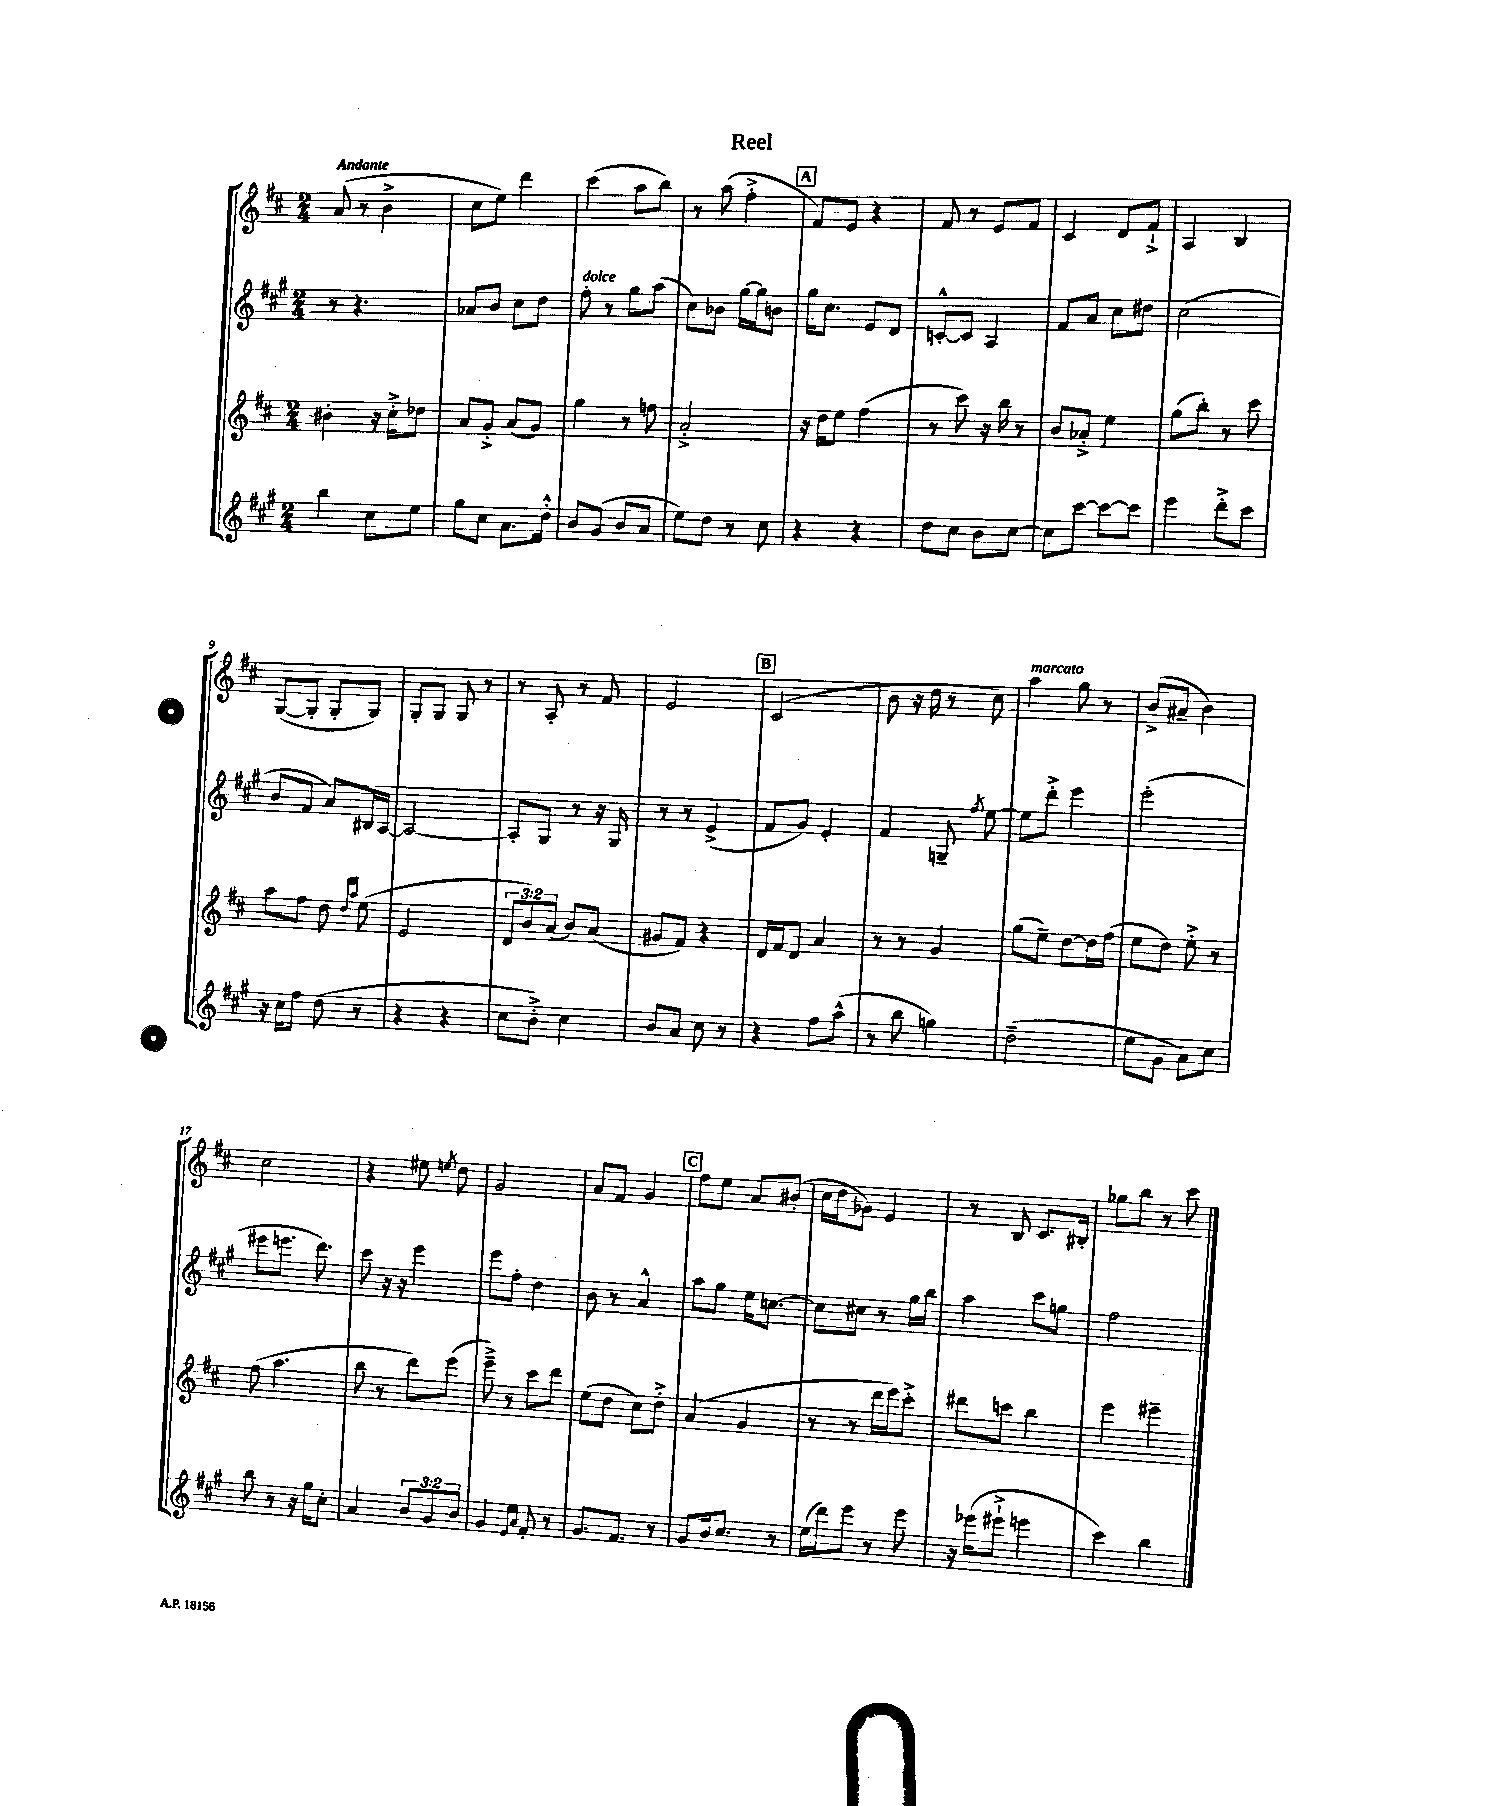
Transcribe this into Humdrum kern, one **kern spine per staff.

**kern	**kern	**kern	**kern
*staff4	*staff3	*staff2	*staff1
*clefG2	*clefG2	*clefG2	*clefG2
*k[f#c#g#]	*k[f#c#]	*k[f#c#g#]	*k[f#c#]
*M2/4	*M2/4	*M2/4	*M2/4
4bb	4b#'	8r	(8a
.	.	4.r	8r
8cc#	16r	.	4b^
.	16cc#'^	.	.
8ee	8dd-	.	.
=	=	=	=
8gg#	8a	8a-	8cc#
8cc#	8g'^	8b	8ee)
8.a	(8a	8cc#	4ddd
.	8g)	8dd	.
16dd'^^	.	.	.
=	=	=	=
8b	4gg	8ff#'	(4ccc#
(8g#	.	8r	.
8b	8r	8gg#	8aa
8a	8ff	(8aa	8bb)
=	=	=	=
8ee)	2a'^	8cc#)	8r
8dd	.	8b-	(8aa
8r	.	[16gg#	4ff#'^
.	.	16gg#]	.
8cc#	.	8b	.
=	=	=	=
4r	16r	16gg#	8f#)
.	16dd	8.cc#	.
.	8ee	.	8e
4r	(4ff#	8e	4r
.	.	8d	.
=	=	=	=
8dd	8r	[8c'^^	8f#
8cc#	8ccc#)	8c]	8r
8b	16r	4A	8e
.	16bb	.	.
[8cc#	8r	.	8f#
=	=	=	=
8cc#]	8b	8f#	4c#
[8ccc#	8a-'^	8a	.
8ccc#_	4ee	8cc#	8d
8ccc#]	.	8dd#	8f#`^
=	=	=	=
4eee	(8gg	(2cc#	4A
.	8bb')	.	.
8ddd'^	8r	.	4B
8ccc#	8ccc#	.	.
=	=	=	=
16r	8aa	8b	([8G
16cc#	.	.	.
8ff#	8ff#	8f#	8G']
(8dd	8dd	8a)	8G'
.	16qqdd	.	.
.	16qqaa	.	.
8r	(8ee	16B#	8G)
.	.	[16A	.
=	=	=	=
4r	2e	2A_	8G'
.	.	.	8G
4r	.	.	8G
.	.	.	8r
=	=	=	=
8cc#	12d	8A']	8r
.	12b)	.	.
8b'^)	.	8G#	8A'
.	(12a	.	.
4cc#	8b)	8r	8r
.	(8a	16r	8f#
.	.	16G#	.
=	=	=	=
8b	8g#	8r	2e
8a	8f#)	8r	.
8cc#	4r	(4e^	.
8r	.	.	.
=	=	=	=
4r	16d	8f#	(2c#
.	16f#	.	.
.	8d	8g#)	.
8ff#	4a	4e'	.
(8aa^^	.	.	.
=	=	=	=
8r	8r	4f#	8b
8bb	8r	.	16r
.	.	.	16dd
4gg)	4g	8G~	8r
.	.	8qff#	.
.	.	[8ee	8cc#)
=	=	=	=
(2dd~	(8gg	8ee]	4aa
.	8ee~)	8ddd'^	.
.	[8dd	4eee	8gg
.	16dd]	.	8r
.	(16ff#	.	.
=	=	=	=
8ee	8ee	(2eee'	(8b^
8g#	8dd)	.	8a#~
8a)	8ee'^	.	4b)
8cc#	8r	.	.
=	=	=	=
8bb	(8ff#	8eee#	2cc#
8r	4.aa	8.eee	.
16r	.	.	.
16gg#	.	8.ddd)	.
8cc#'	.	.	.
=	=	=	=
4a	8bb	8ccc#	4r
.	8r	16r	.
.	.	16r	.
12b	8ddd)	4eee	8ee#
12g#	.	.	.
.	.	.	8qee
.	(8eee	.	8dd
12b	.	.	.
=	=	=	=
4g#	8eee~^)	8eee	2g
.	8r	8ff#'	.
16qqe	.	.	.
16qqa	.	.	.
8f#'	8ccc#	4dd	.
8r	8ddd	.	.
=	=	=	=
8.g#	(8ee	8b	8a
.	8dd	8r	8f#
8.f#	.	.	.
.	8cc#)	4a^^	4g
8r	8dd'^	.	.
=	=	=	=
8g#	(4a	8aa	8ff#
16b	.	8gg#	8ee
8.cc#	.	.	.
.	4g	16ee	8a
.	.	[8.cc	.
8r	.	.	(8b#'
=	=	=	=
(16ee	8r	8cc]	16cc#
16ddd)	.	.	16dd
8eee	8r	8cc#	8g-)
8r	16ddd	8r	4e
.	16eee)	.	.
8eee	8ccc#'^	16gg#	.
.	.	16bb	.
=	=	=	=
16r	8ddd#	4aa	8r
(16eee-	.	.	.
8eee#`^	8ccc	.	8B
4eee	4bb	8ccc#	8.c#
.	.	8gg	.
.	.	.	16B#'
=	=	=	=
4ccc#)	4eee	2ff#	8gg-
.	.	.	8bb
4bb	4eee#~	.	8r
.	.	.	8ccc#
==	==	==	==
*-	*-	*-	*-
